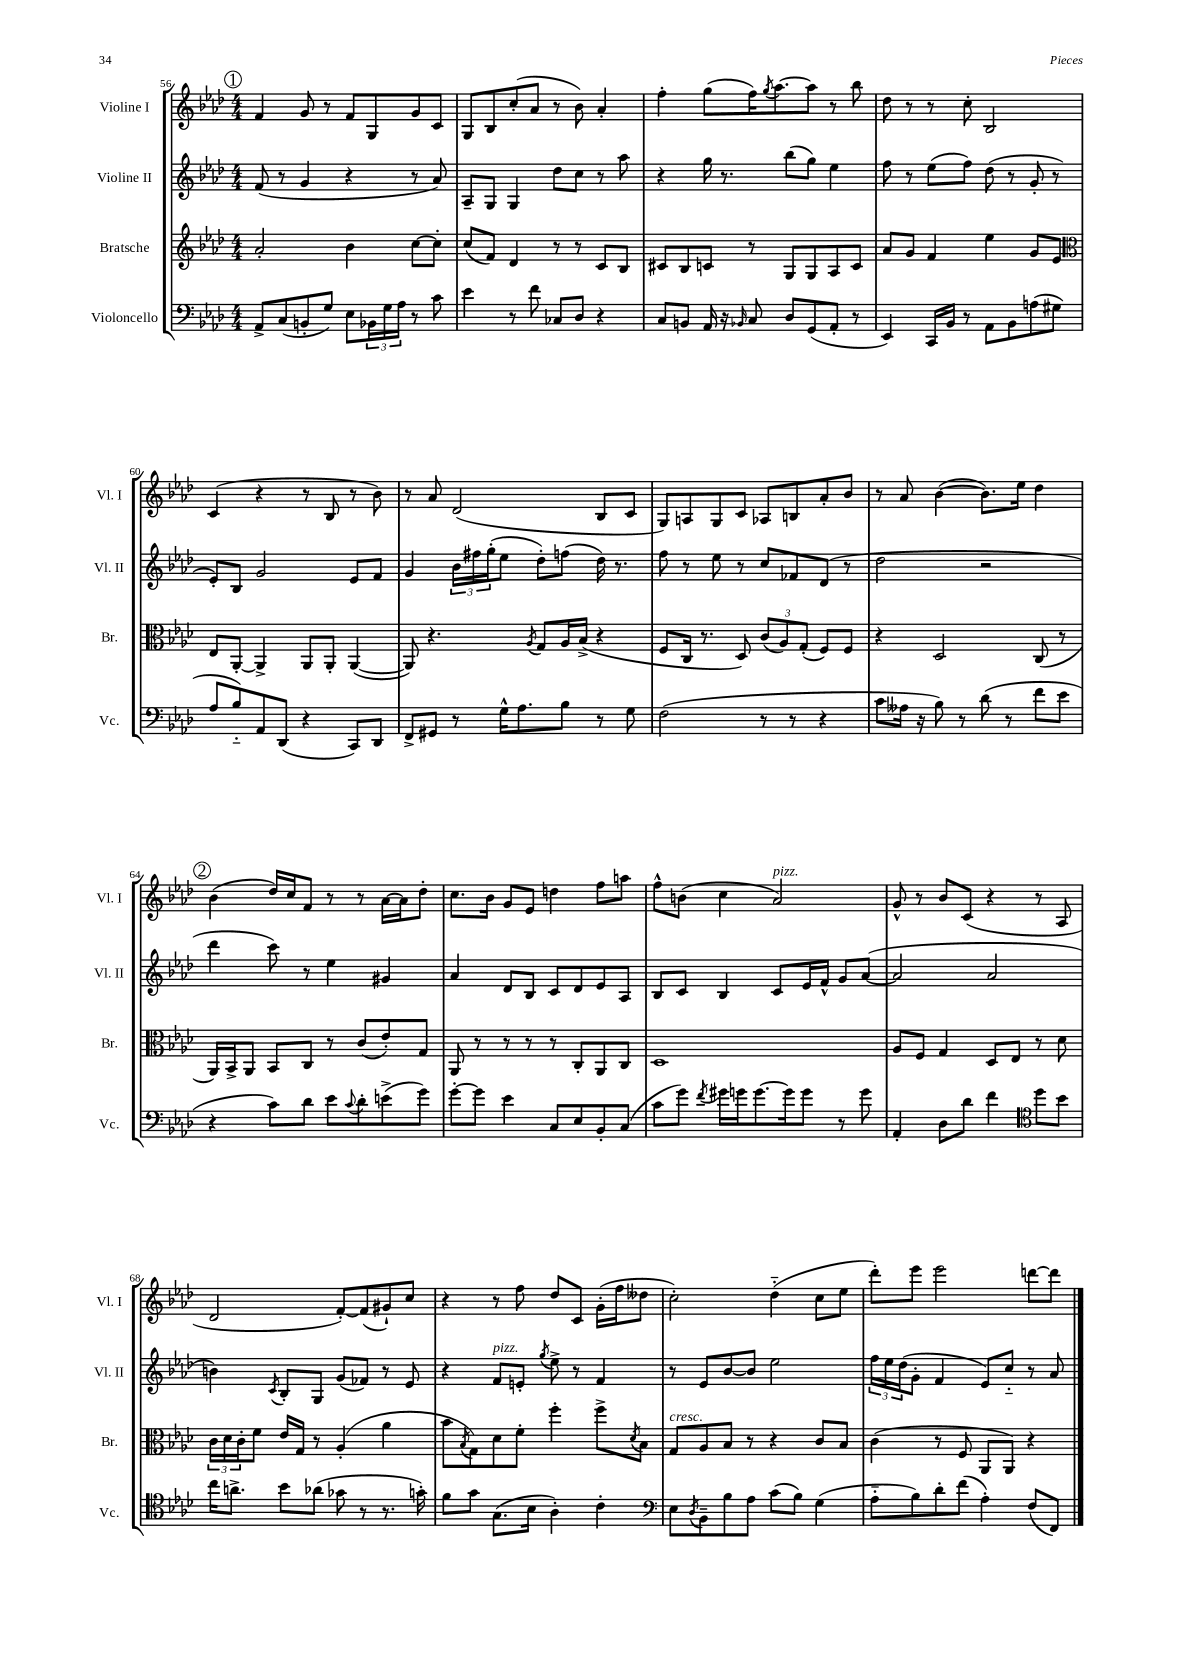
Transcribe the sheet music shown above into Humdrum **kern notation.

**kern	**kern	**kern	**kern
*staff4	*staff3	*staff2	*staff1
*clefF4	*clefG2	*clefG2	*clefG2
*k[b-e-a-d-]	*k[b-e-a-d-]	*k[b-e-a-d-]	*k[b-e-a-d-]
*M4/4	*M4/4	*M4/4	*M4/4
8AA-^/L	2a-'/	(8f/	4f/
(8C/	.	8r	.
8BB'/	.	4g/	8g/
8G/J)	.	.	8r
8E-\L	4b-\	4r	8f/L
24BB-\L	.	.	8G/
24G\	.	.	.
24A-\JJ	.	.	.
8r	[8cc\L	8r	8g/
8c\	8cc'\]J	8a-/)	8c/J
=	=	=	=
4e-\	(8cc/L	8A-~/L	8G/L
.	8f/J)	8G/J	8B-/
8r	4d-/	4G/	(8cc'/
8f\	.	.	8a-/J
8C-/L	8r	8dd-\L	8r
8D-/J	8r	8cc\J	8b-\)
4r	8c/L	8r	4a-'/
.	8B-/J	8aa-\	.
=	=	=	=
8C/L	8c#/L	4r	4ff'\
8BB/J	8B-/	.	.
16AA-/	8c/J	16gg\	(8gg\L
16r	.	8.r	.
16qqBB-/	.	.	.
8C/	8r	.	16ff\K)
.	.	.	8qgg/
.	.	.	[8.aa-\
8D-/L	8G/L	(8bb-\L	.
(8GG/	8G/	8gg\J)	8aa-\]J
8AA-'/J	8A-/	4ee-\	8r
8r	8c/J	.	8bb-\
=	=	=	=
4EE-/)	8a-/L	8ff\	8dd-\
.	8g/J	8r	8r
16CC/LL	4f/	(8ee-\L	8r
16BB-/JJ	.	.	.
8r	.	8ff\J)	8cc'\
8AA-\L	4ee-\	(8dd-\	2B-/
8BB-\	.	8r	.
(8A\	8g/L	8g'/	.
8G#\J	8e-/J	8r	.
=	=	=	=
*	*clefC3	*	*
8A-/L	8E-/L	8e-'/L)	(4c/
8B-'~/)	[8AA-'/J	8B-/J	.
8AA-/	4AA-^/]	2g/	4r
(8DD-/J	.	.	.
4r	8AA-/L	.	8r
.	8AA-'/J	.	8B-/
8CC/L)	([4AA-/	8e-/L	8r
8DD-/J	.	8f/J	8b-\)
=	=	=	=
8FF^/L	8AA-/])	4g/	8r
8GG#/J	4.r	.	8a-/
8r	.	24b-\LL	(2d-/
.	.	24ff#\	.
.	.	(24gg'\J	.
16G^^\LK	.	8ee-\J	.
8.A-\	.	.	.
.	8qA-/	.	.
.	8G/L	8dd-'\L)	.
8B-\J	16A-/L	(8ff\J	.
.	(16B-^/JJ	.	.
8r	4r	16dd-\)	8B-/L
.	.	8.r	.
8G\	.	.	8c/J
=	=	=	=
(2F\	8F/L	8ff\	8G/L)
.	16C/Jk	8r	8A/
.	8.r	.	.
.	.	8ee-\	8G/
.	8D-/)	8r	8c/J
8r	(12c/L	8cc/L	8A-/L
.	12A-/)	.	.
8r	.	8f-/	8B/
.	(12G'/J	.	.
4r	8F/L)	(8d-/J	8a-'/
.	8F/J	8r	8b-/J
=	=	=	=
8c\L	4r	2dd-\	8r
16A--\Jk	.	.	8a-/
16r	.	.	.
8B-\)	2D-/	.	([4b-\
8r	.	.	.
(8d-\	.	2r	8.b-\]L)
8r	.	.	.
.	.	.	16ee-\Jk
8f\L	(8C/	.	4dd-\
8e-\J	8r	.	.
=	=	=	=
4r	16AA-/LL)	4ddd-\	(4b-\
.	16BB-^/J	.	.
.	8AA-/J	.	.
8c\L)	8BB-/L	8ccc\)	16dd-/LL)
.	.	.	16cc/J
8d-\J	8C/J	8r	8f/J
8e-\L	8r	4ee-\	8r
8qqc/	.	.	.
8d-'\	(8c/L	.	8r
(8e^\	8e-'/)	4g#/	[16a-\LL
.	.	.	16a-\]J
8g\J)	8G/J	.	8dd-'\J
=	=	=	=
[8g'\L	8AA-/	4a-/	8.cc\L
8g\]J	8r	.	.
.	.	.	16b-\Jk
4e-\	8r	8d-/L	8g/L
.	8r	8B-/J	8e-/J
8C/L	8r	8c/L	4dd\
8E-/	8C'/L	8d-/	.
8BB-'/	8AA-/	8e-/	8ff\L
(8C/J	8C/J	8A-/J	8aa\J
=	=	=	=
8c\L	1D-	8B-/L	8ff^^\L
8g\J)	.	8c/J	(8b\J
8qf/	.	.	.
16g#\LL	.	4B-/	4cc\
16g\J	.	.	.
[8.g\	.	.	.
.	.	8c/L	2a-/)
16g\]k	.	.	.
8g\J	.	16e-/L	.
.	.	16f^^/JJ	.
8r	.	8g/L	.
8g\	.	([8a-/J	.
=	=	=	=
4AA-'/	8A-/L	2a-/]	8g^^/
.	8F/J	.	8r
8D-\L	4G/	.	8b-/L
8d-\J	.	.	(8c/J
4f\	8D-/L	2a-/	4r
.	8E-/J	.	.
*clefC4	*	*	*
8dd-\L	8r	.	8r
8b-\J	8d-\	.	8A-/
=	=	=	=
16cc\LK	24c\LL	4b\)	2d-/
.	24d-\	.	.
8.a^\J	.	.	.
.	24c'\J	.	.
.	8f\J	.	.
.	.	8qc/	.
8b-\L	16e-/LL	8B-'/L	.
.	16G/JJ	.	.
(8a-\J	8r	8G/J	.
8g-\	(4A-'/	(8g/L	[8f'/L)
8r	.	8f-/J)	(8f/]
8.r	4a-\	8r	8g#`/)
.	.	8e-/	8cc/J
16g'\)	.	.	.
=	=	=	=
8f\L	8b-\L	4r	4r
.	8qB-/	.	.
8g\J	8G\)	.	.
(8.G\L	8d-\	8f/L	8r
.	8f'\J	8e'/J	8ff\
16B-\Jk	.	.	.
.	.	8qgg/	.
4A-'\)	4ff'\	8ee-^\	8dd-/L
.	.	8r	8c/J
4c'\	8ff^\L	4f/	(16g'\LL
.	.	.	16ff\J
.	8qd-/	.	.
.	8B-\J	.	8dd--\J
=	=	=	=
*clefF4	*	*	*
8E-\L	8G/L	8r	2cc'\)
8qD-/	.	.	.
8BB-~\	8A-/	8e-/L	.
8B-\	8B-/J	[8b-/	.
8A-\J	8r	8b-/]J	.
(8c\L	4r	2ee-\	(4dd-'~\
8B-\J)	.	.	.
(4G\	8c/L	.	8cc\L
.	8B-/J	.	8ee-\J
=	=	=	=
8A-'~\L	(4c\	24ff\LL	8ddd-'\L)
.	.	24ee-\	.
.	.	(24dd-\J	.
8B-\)	.	8g'\J	8eee-\J
8d-'\	8r	4f/	2eee-\
(8f\J	8F/	.	.
4A-'\)	8AA-/L	8e-/L)	.
.	8AA-/J)	8cc'~/J	.
(8F/L	4r	8r	[8ddd\L
8FF/J)	.	8a-/	8ddd\]J
==	==	==	==
*-	*-	*-	*-
